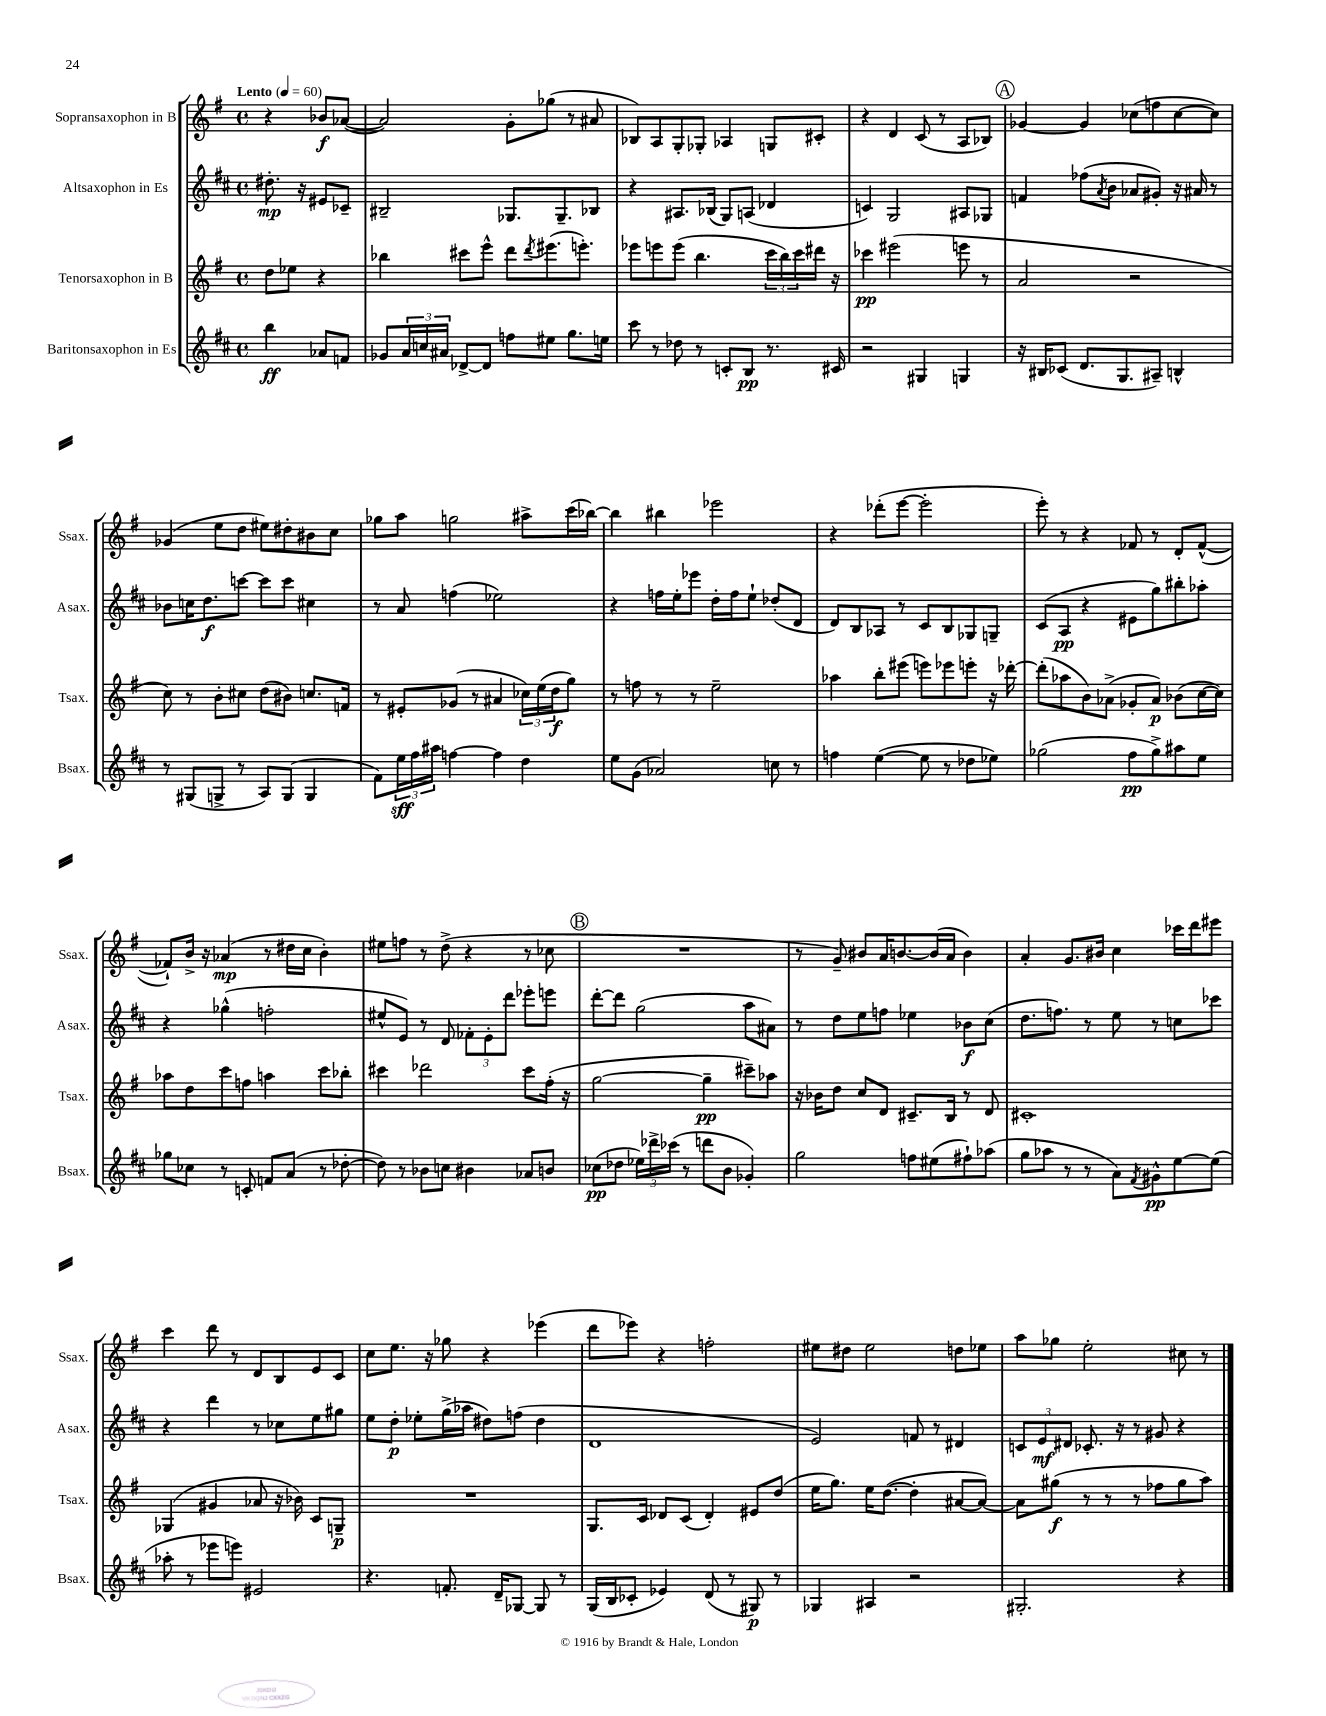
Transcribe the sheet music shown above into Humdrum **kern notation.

**kern	**dynam	**kern	**dynam	**kern	**dynam	**kern	**dynam
*part4	*part4	*part3	*part3	*part2	*part2	*part1	*part1
*staff4	*staff4	*staff3	*staff3	*staff2	*staff2	*staff1	*staff1
*I"Baritonsaxophon in Es	*	*I"Tenorsaxophon in B	*	*I"Altsaxophon in Es	*	*I"Sopransaxophon in B	*
*I'Bsax.	*	*I'Tsax.	*	*I'Asax.	*	*I'Ssax.	*
*clefG2	*	*clefG2	*	*clefG2	*	*clefG2	*
*k[f#c#]	*	*k[f#]	*	*k[f#c#]	*	*k[f#]	*
*M4/4	*	*M4/4	*	*M4/4	*	*M4/4	*
*met(c)	*	*met(c)	*	*met(c)	*	*met(c)	*
*MM60	*	*MM60	*	*MM60	*	*MM60	*
=	=	=	=	=	=	=	=
!	!	!	!	!	!	!LO:TX:a:B:t=Lento	!
4bb\	ff	8dd\L	.	8.dd#X'\	mp	4r	.
.	.	8ee-X\J	.	.	.	.	.
.	.	.	.	16r	.	.	.
8a-X/L	.	4r	.	8e#X/L	.	8b-X/L	f
8fn/J	.	.	.	8c-X~/J	.	([8a-X/J	.
=1	=1	=1	=1	=1	=1	=1	=1
8g-X/L	.	4bb-X\	.	2B#X~/	.	2a-/])	.
24a/L	.	.	.	.	.	.	.
24ccn/	.	.	.	.	.	.	.
24a#X/JJ	.	.	.	.	.	.	.
[8d-X^/L	.	8ccc#X\L	.	.	.	.	.
8d-/J]	.	8eee^^\J	.	.	.	.	.
8ffn\L	.	8ddd\L	.	8.G-X/L	.	8g'\L	.
.	.	8qddd/	.	.	.	.	.
8ee#X\J	.	(8.eee#X\	.	.	.	(8gg-X\J	.
.	.	.	.	8.G-~/	.	.	.
8.gg\L	.	.	.	.	.	8r	.
.	.	8.eeen'\J)	.	.	.	.	.
.	.	.	.	8B-X/J	.	8a#X/	.
16een\Jk	.	.	.	.	.	.	.
=2	=2	=2	=2	=2	=2	=2	=2
8ccc#\	.	8eee-X\L	.	4r	.	8B-X/L)	.
8r	.	8eeen\	.	.	.	8A/	.
8dd-X\	.	(8eee\J	.	8.A#X/L	.	8G'/	.
8r	.	4.bb\	.	.	.	8G-X'/J	.
.	.	.	.	(16B-X/Jk	.	.	.
8cn'/L	.	.	.	8G/L)	.	4A-X/	.
8B/J	pp	.	.	(8An/J	.	.	.
8.r	.	24ccc\LL	.	4d-X/	.	8Gn/L	.
.	.	24bb\)	.	.	.	.	.
.	.	24ccc\	.	.	.	.	.
.	.	16ddd#X\JJ	.	.	.	8c#X'/J	.
16c#X/	.	16r	.	.	.	.	.
=3	=3	=3	=3	=3	=3	=3	=3
2r	.	4ccc-X\	pp	4cn/)	.	4r	.
.	.	(2eee#X\	.	2G/	.	4d/	.
4G#X/	.	.	.	.	.	(8c/	.
.	.	.	.	.	.	8r	.
4Gn/	.	8eeen\	.	8A#X/L	.	8A/L	.
.	.	8r	.	8G-X/J	.	8B-X/J)	.
!!LO:REH:place=s1:t=A
=4	=4	=4	=4	=4	=4	=4	=4
16r	.	2a/	.	4fn/	.	[4g-X/	.
16B#X/KL	.	.	.	.	.	.	.
(8c-X/J	.	.	.	.	.	.	.
8.d/L	.	.	.	(8ff-X\L	.	4g-/]	.
.	.	.	.	8qa/	.	.	.
.	.	.	.	8b\J	.	.	.
8.G/	.	.	.	.	.	.	.
.	.	2r	.	8a-X/L	.	(8cc-X\L	.
8A#X~/J)	.	.	.	8g#X'/J)	.	8ffn\	.
4Bn^^/	.	.	.	16r	.	[8cc-\	.
.	.	.	.	16a#X/	.	.	.
.	.	.	.	8r	.	8cc-\J])	.
!!LO:LB:g=z
=5	=5	=5	=5	=5	=5	=5	=5
8r	.	8cc\)	.	8b-X\L	.	(4g-X/	.
(8G#X/L	.	8r	.	16ccn\K	.	.	.
.	.	.	.	8.dd\	f	.	.
8Gn^/J	.	8b'\L	.	.	.	8ee\L	.
8r	.	8cc#X\J	.	[8cccn\J	.	8dd\J	.
8A/L)	.	(8dd\L	.	8ccc\L]	.	8ee#X\L)	.
(8G/J	.	8b#X\J)	.	8ccc\J	.	8dd#X'\	.
4G/	.	8.ccn/L	.	4cc#X\	.	8b#X\	.
.	.	.	.	.	.	8cc\J	.
.	.	16fn/Jk	.	.	.	.	.
=6	=6	=6	=6	=6	=6	=6	=6
8f#\L)	.	8r	.	8r	.	8gg-X\L	.
24ee\L	sff	8e#X'/L	.	8a/	.	8aa\J	.
24ff#\	.	.	.	.	.	.	.
24aa#X\JJ	.	.	.	.	.	.	.
[4ffn\	.	(8g-X/J	.	(4ffn\	.	2ggn\	.
.	.	8r	.	.	.	.	.
4ff\]	.	4a#X/	.	2ee-X\)	.	.	.
4dd\	.	24cc-X\LL)	.	.	.	8aa#X^\L	.
.	.	(24ee\	.	.	.	.	.
.	.	24dd\J	f	.	.	.	.
.	.	8gg\J)	.	.	.	(16ccc\L	.
.	.	.	.	.	.	[16bb-X\JJ)	.
=7	=7	=7	=7	=7	=7	=7	=7
8ee\L	.	8r	.	4r	.	4bb-\]	.
(8g\J	.	8ffn\	.	.	.	.	.
2a-X/)	.	8r	.	16ffn\LL	.	4bb#X\	.
.	.	.	.	16ee'\J	.	.	.
.	.	8r	.	8eee-X\J	.	.	.
.	.	2ee~\	.	16dd'\LL	.	2eee-X\	.
.	.	.	.	16ff\J	.	.	.
.	.	.	.	8ee`\J	.	.	.
8ccn\	.	.	.	(8dd-X'/L	.	.	.
8r	.	.	.	8d/J	.	.	.
=8	=8	=8	=8	=8	=8	=8	=8
4ffn\	.	4aa-X\	.	8d/L)	.	4r	.
.	.	.	.	8B/	.	.	.
([4ee\	.	8bb'\L	.	8A-X/J	.	(8ddd-X'\L	.
.	.	(8eee#X\J	.	8r	.	[8eee\J	.
8ee\]	.	8eeen\L)	.	8c#/L	.	2eee'\]	.
8r	.	8eee-X\	.	8B/	.	.	.
8dd-X\L	.	8eeen'\J	.	8G-X/	.	.	.
8ee-X\J)	.	16r	.	8Gn~/J	.	.	.
.	.	[16ddd-X'\	.	.	.	.	.
=9	=9	=9	=9	=9	=9	=9	=9
(2gg-X\	.	(8ddd-'\L]	.	(8c#/L	.	8eee'\)	.
.	.	8aa-X\	.	8A/J	pp	8r	.
.	.	8b\)	.	4r	.	4r	.
.	.	(8a-X^\J	.	.	.	.	.
8ff#\L	pp	8g-X'/L	.	8e#X\L	.	8f-X/	.
8gg-^\)	.	8a-/J)	p	8gg\)	.	8r	.
8aa#X\	.	(8b-X\L	.	8bb#X'\	.	8d'/L	.
8ee\J	.	[16cc\L	.	8aa-X'\J	.	([8f-^^/J	.
.	.	16cc\JJ])	.	.	.	.	.
!!LO:LB:g=z
=10	=10	=10	=10	=10	=10	=10	=10
8gg-X\L	.	8aa-X\L	.	4r	.	8f-X`/L])	.
8cc-X\J	.	8dd\	.	.	.	16b^/Jk	.
.	.	.	.	.	.	16r	.
8r	.	8ccc\	.	(4gg-X^^\	.	(4a-X/	mp
8cn'/	.	8ffn\J	.	.	.	.	.
8fn/L	.	4aan\	.	2ffn'\	.	8r	.
(8a/J	.	.	.	.	.	16dd#X\LL	.
.	.	.	.	.	.	16cc\JJ	.
8r	.	8ccc\L	.	.	.	4b'\)	.
[8dd-X'\	.	8bb-X'\J	.	.	.	.	.
=11	=11	=11	=11	=11	=11	=11	=11
8dd-\])	.	4ccc#X\	.	8ee#X^^/L	.	8ee#X\L	.
8r	.	.	.	8e/J)	.	8ffn\J	.
8b-X\L	.	2ddd-X\	.	8r	.	8r	.
8ccn\J	.	.	.	8d/	.	(8dd^\	.
4b#X\	.	.	.	12f-X'\L	.	4r	.
.	.	.	.	12e'\	.	.	.
.	.	.	.	12ddd\J	.	.	.
8a-X/L	.	8ccc#\L	.	8eee-X'\L	.	8r	.
8bn/J	.	(16ff#'\Jk	.	8eeen\J	.	8cc-X\	.
.	.	16r	.	.	.	.	.
!!LO:REH:place=s1:t=B
=12	=12	=12	=12	=12	=12	=12	=12
(8cc-X\L	pp	[2gg\	.	[8ddd'\L	.	1r	.
8dd-X\J	.	.	.	8ddd\J]	.	.	.
24ee-X\LL)	.	.	.	(2gg\	.	.	.
24ddd-X^\	.	.	.	.	.	.	.
(24ccc-X\JJ	.	.	.	.	.	.	.
8r	.	.	.	.	.	.	.
8dddn\L	.	4gg~\]	pp	.	.	.	.
8b\J	.	.	.	.	.	.	.
4g-X'/)	.	8ccc#X~\L)	.	8aa\L	.	.	.
.	.	8aa-X\J	.	8a#X\J)	.	.	.
=13	=13	=13	=13	=13	=13	=13	=13
2gg\	.	16r	.	8r	.	8r	.
.	.	16b-X\KL	.	.	.	.	.
.	.	8dd\J	.	8dd\L	.	8g~/)	.
.	.	8cc/L	.	8ee\	.	8b#X/L	.
.	.	8d/J	.	8ffn\J	.	16a/K	.
.	.	.	.	.	.	[8.bn/	.
8ffn\L	.	8.c#X~/L	.	4ee-X\	.	.	.
(8ee#X\	.	.	.	.	.	(16b/L]	.
.	.	16B/Jk	.	.	.	16a/JJ	.
8ff#X`\)	.	8r	.	8b-X\L	f	4b\)	.
(8aa-X\J	.	8d/	.	(8cc#\J	.	.	.
=14	=14	=14	=14	=14	=14	=14	=14
8gg\L	.	1c#X'	.	8.dd\L	.	4a'/	.
8aa-X\J	.	.	.	.	.	.	.
.	.	.	.	8.ffn\J)	.	.	.
8r	.	.	.	.	.	8.g/L	.
8r	.	.	.	8r	.	.	.
.	.	.	.	.	.	16b#X/Jk	.
8a\L)	.	.	.	8ee\	.	4cc\	.
8qf#/	.	.	.	.	.	.	.
8g#X^^\	pp	.	.	8r	.	.	.
[8ee\	.	.	.	8ccn\L	.	16ccc-X\LL	.
.	.	.	.	.	.	16ddd\J	.
(8ee\J]	.	.	.	8ccc-X\J	.	8eee#X\J	.
!!LO:LB:g=z
=15	=15	=15	=15	=15	=15	=15	=15
8aa-X'\	.	(4G-X/	.	4r	.	4ccc\	.
8r	.	.	.	.	.	.	.
8eee-X\L	.	4g#X/	.	4ddd\	.	8ddd\	.
8eeen\J)	.	.	.	.	.	8r	.
2e#X/	.	8a-X/	.	8r	.	8d/L	.
.	.	16r	.	8cc-X\L	.	8B/	.
.	.	16b-X\)	.	.	.	.	.
.	.	8c/L	.	8ee\	.	8e/	.
.	.	8Gn~/J	p	8gg#X\J	.	8c/J	.
=16	=16	=16	=16	=16	=16	=16	=16
4.r	.	1r	.	8ee\L	.	8cc\L	.
.	.	.	.	8dd'\J	p	8.ee\J	.
.	.	.	.	8ee-X'\L	.	.	.
.	.	.	.	.	.	16r	.
8.fn'/	.	.	.	(16gg^\L	.	8gg-X\	.
.	.	.	.	16aa-X\JJ	.	.	.
.	.	.	.	8dd#X\L)	.	4r	.
16d~/KL	.	.	.	.	.	.	.
[8G-X/J	.	.	.	(8ffn\J	.	.	.
8G-/]	.	.	.	4dd#\	.	(4eee-X\	.
8r	.	.	.	.	.	.	.
=17	=17	=17	=17	=17	=17	=17	=17
(16G/LL	.	8.G/L	.	1d	.	8ddd\L	.
16B/J	.	.	.	.	.	.	.
8c-X'/J	.	.	.	.	.	8eee-X\J)	.
.	.	16c/Jk	.	.	.	.	.
4e-X/)	.	8d-X/L	.	.	.	4r	.
.	.	(8c/J	.	.	.	.	.
(8d/	.	4d-'/)	.	.	.	2ffn'\	.
8r	.	.	.	.	.	.	.
8G#X/)	p	8e#X/L	.	.	.	.	.
8r	.	(8dd/J	.	.	.	.	.
=18	=18	=18	=18	=18	=18	=18	=18
4G-X/	.	16ee\KL	.	2e/)	.	8ee#X\L	.
.	.	8.gg\J)	.	.	.	.	.
.	.	.	.	.	.	8dd#X\J	.
4A#X/	.	16ee\KL	.	.	.	2ee#\	.
.	.	([8.dd\J	.	.	.	.	.
2r	.	4dd'\]	.	8fn/	.	.	.
.	.	.	.	8r	.	.	.
.	.	[8a#X/L	.	4d#X/	.	8ddn\L	.
.	.	8a#/J_)	.	.	.	8ee-X\J	.
=19	=19	=19	=19	=19	=19	=19	=19
2.G#X'/	.	8a#\L]	.	12cn/L	.	8aa\L	.
.	.	.	.	12e/	mf	.	.
.	.	(8gg#X\J	f	.	.	8gg-X\J	.
.	.	.	.	12d#X/J	.	.	.
.	.	8r	.	8.c-X'/	.	2ee'\	.
.	.	8r	.	.	.	.	.
.	.	.	.	16r	.	.	.
.	.	8r	.	8r	.	.	.
.	.	8ff-X\L	.	8g#X/	.	.	.
4r	.	8gg#\	.	4r	.	8cc#X\	.
.	.	8aa\J)	.	.	.	8r	.
==	==	==	==	==	==	==	==
*-	*-	*-	*-	*-	*-	*-	*-
